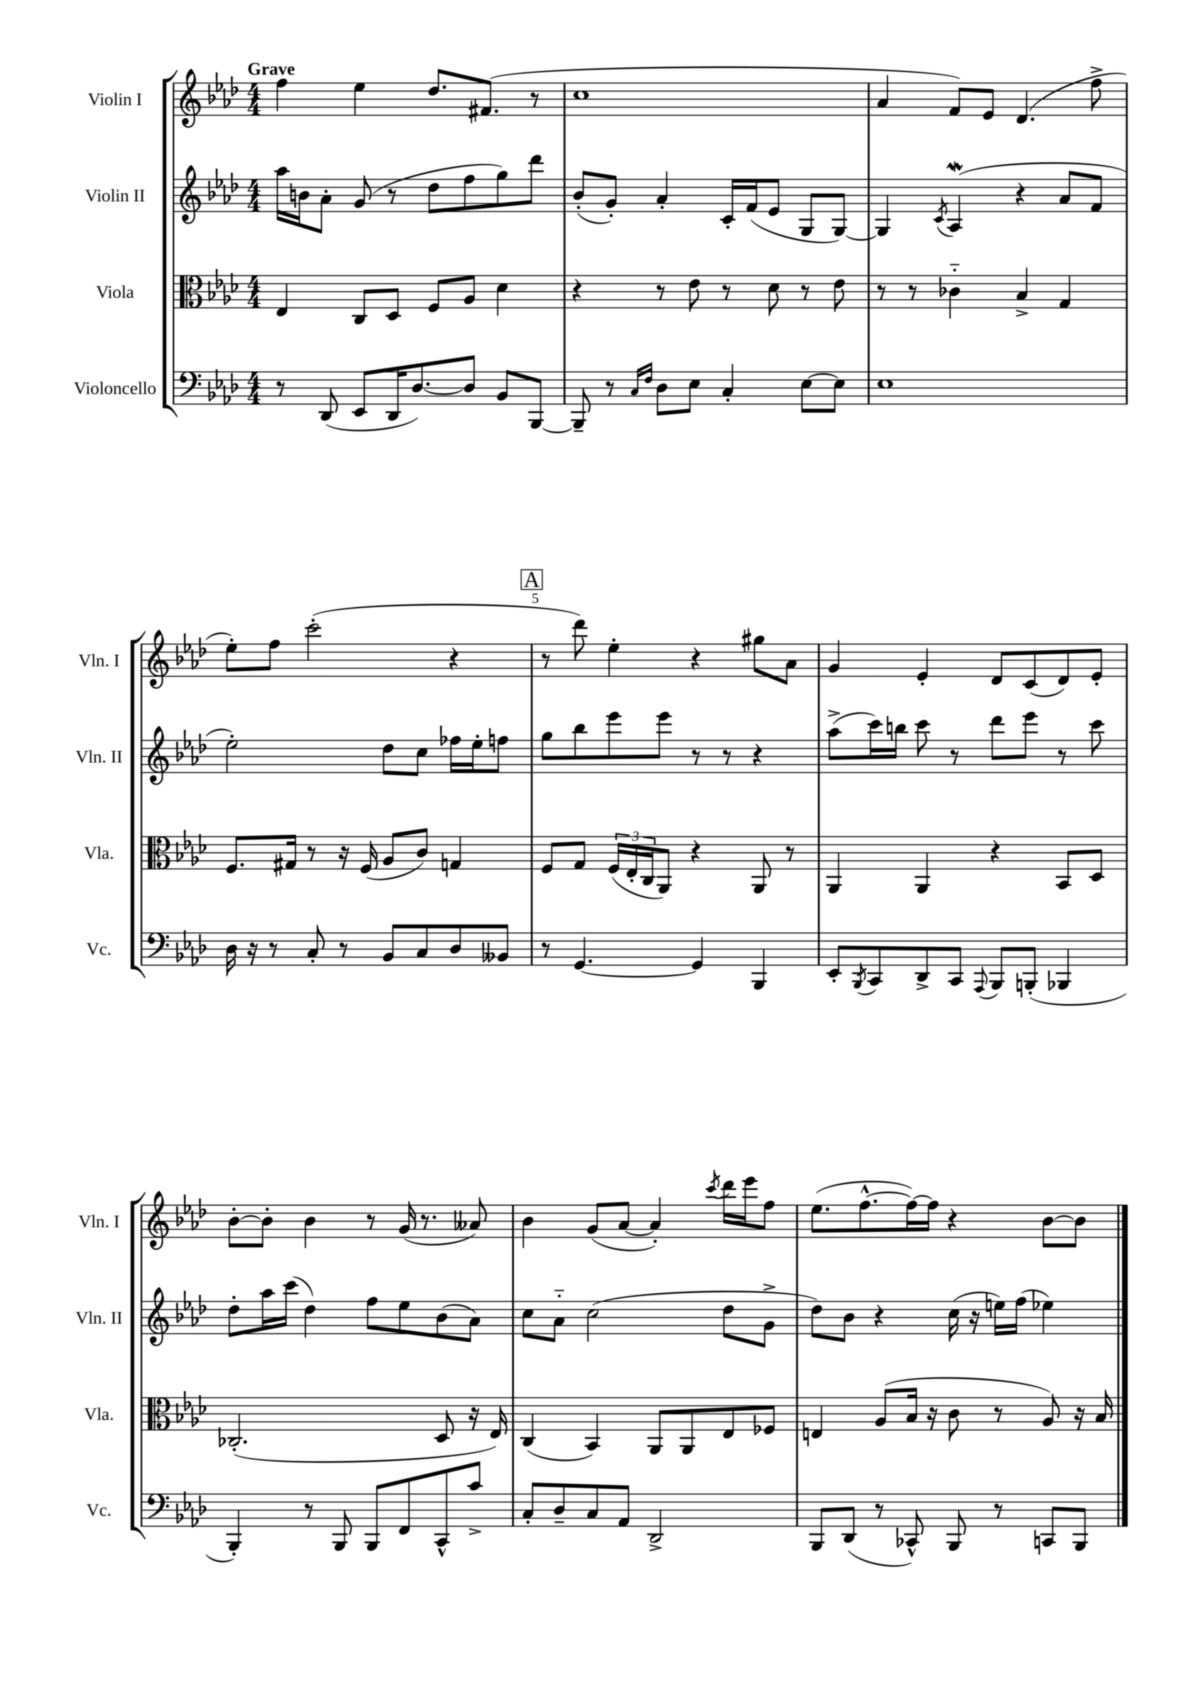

**kern	**kern	**kern	**kern
*staff4	*staff3	*staff2	*staff1
*clefF4	*clefC3	*clefG2	*clefG2
*k[b-e-a-d-]	*k[b-e-a-d-]	*k[b-e-a-d-]	*k[b-e-a-d-]
*M4/4	*M4/4	*M4/4	*M4/4
8r	4E-	16aa-	4ff
.	.	16b	.
(8DD-	.	8a-'	.
8EE-	8C	(8g	4ee-
16DD-	8D-	8r	.
[8.D-)	.	.	.
.	8F	8dd-	8.dd-
8D-]	8A-	8ff	.
.	.	.	(8.f#
8BB-	4d-	8gg)	.
[8BBB-	.	8ddd-	8r
=	=	=	=
8BBB-~]	4r	(8b-'	1cc
8r	.	8g')	.
16qqC	.	.	.
16qqF	.	.	.
8D-	8r	4a-'	.
8E-	8e-	.	.
4C'	8r	16c'	.
.	.	(16f	.
.	8d-	8e-	.
[8E-	8r	8G	.
8E-]	8e-	[8G)	.
=	=	=	=
1E-	8r	4G]	4a-
.	8r	.	.
.	.	8qc	.
.	4c-'~	(4A-	8f)
.	.	.	8e-
.	4B-^	4r	(4.d-
.	4G	8a-	.
.	.	8f	8ff^
=	=	=	=
16D-	8.F	2ee-')	8ee-')
16r	.	.	.
8r	.	.	8ff
.	16G#	.	.
8C'	8r	.	(2ccc'
8r	16r	.	.
.	(16F	.	.
8BB-	8A-	8dd-	.
8C	8c)	8cc	.
8D-	4G	16ff-	4r
.	.	16ee-'	.
8BB--	.	8ff	.
=	=	=	=
8r	8F	8gg	8r
[4.GG	8G	8bb-	8ddd-)
.	(24F	8eee-	4ee-'
.	24E-'	.	.
.	24C	.	.
.	8AA-)	8eee-	.
4GG]	4r	8r	4r
.	.	8r	.
4BBB-	8AA-	4r	8gg#
.	8r	.	8a-
=	=	=	=
8EE-'	4AA-	(8aa-^	4g
8qBBB-	.	.	.
8CC	.	16ccc)	.
.	.	16bb	.
8DD-^	4AA-	8ccc	4e-'
8CC	.	8r	.
8qqAAA-	.	.	.
8BBB-	4r	8ddd-	8d-
(8BBB'	.	8eee-	(8c
4BBB-	8BB-	8r	8d-)
.	8D-	8ccc	8e-'
=	=	=	=
4BBB-')	(2.C-'	8dd-'	[8b-'
.	.	16aa-	8b-']
.	.	(16ccc	.
8r	.	4dd-)	4b-
8BBB-	.	.	.
8BBB-	.	8ff	8r
8FF	.	8ee-	(16g
.	.	.	8.r
8CC^^	8D-	(8b-	.
8c^	16r	8a-)	8a--)
.	16E-)	.	.
=	=	=	=
8C'	(4C	8cc	4b-
8D-~	.	8a-'~	.
8C	4BB-)	(2cc	(8g
8AA-	.	.	[8a-
2DD-^	8AA-	.	4a-'])
.	8AA-	.	.
.	.	.	8qccc
.	8E-	8dd-	16ddd-
.	.	.	16eee-
.	8F-	8g^	8ff
=	=	=	=
8BBB-	4E	8dd-)	(8.ee-
(8DD-	.	8b-	.
.	.	.	[8.ff^^
8r	(8A-	4r	.
8CC-^^)	16B-	.	16ff_)
.	16r	.	16ff]
8BBB-	8c	(16cc	4r
.	.	16r	.
8r	8r	16ee)	.
.	.	(16ff	.
8CC	8A-)	4ee-)	[8b-
8BBB-	16r	.	8b-]
.	16B-	.	.
==	==	==	==
*-	*-	*-	*-
